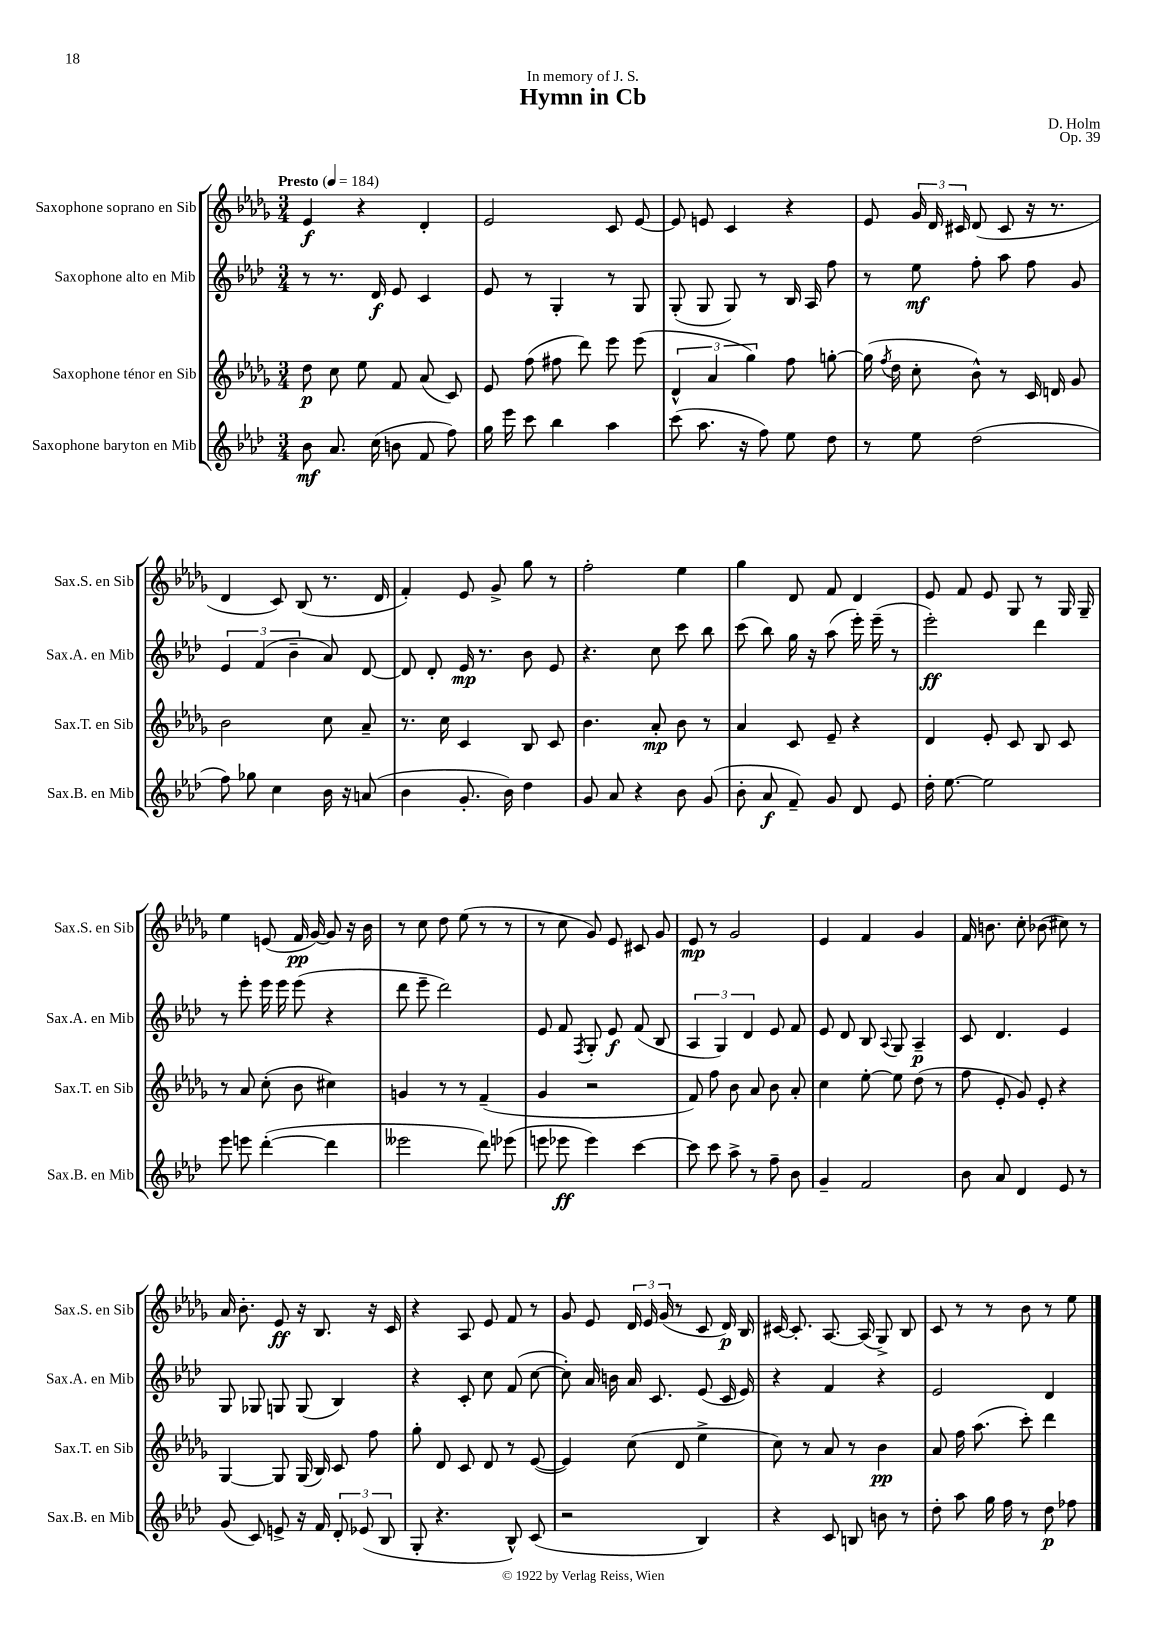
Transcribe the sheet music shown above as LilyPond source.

\header { title = "Hymn in Cb" composer = "D. Holm" dedication = "In memory of J. S." opus = "Op. 39" }
<<
\new StaffGroup <<
\new Staff = "s0" \with { instrumentName = "Saxophone soprano en Sib" shortInstrumentName = "Sax.S. en Sib" } {
    \clef treble \key des \major \numericTimeSignature \time 3/4 \tempo "Presto" 4 = 184
    \autoBeamOff ees'4\f r4 des'4-. |
    ees'2 c'8 ees'8~ |
    ees'8 e'8 c'4 r4 |
    ees'8 \tuplet 3/2 { ges'16 des'16 cis'16 } des'8( cis'8 r16 r8. |
    des'4 c'8) bes8( r8. des'16 |
    f'4-.) ees'8 ges'8-> ges''8 r8 |
    f''2-. ees''4 |
    ges''4 des'8 f'8 des'4 |
    ees'8 f'8 ees'8 ges8 r8 ges16 ges16-- |
    ees''4 e'8( f'16\pp ges'16~) ges'8 r16 bes'16 |
    r8 c''8 des''8 ees''8( r8 r8 |
    r8 c''8 ges'8) ees'8 cis'8 ges'8 |
    ees'8\mp r8 ges'2 |
    ees'4 f'4 ges'4 |
    f'16 b'8. c''8-. bes'8( cis''8) r8 |
    aes'16 bes'8.-. ees'8\ff r16 bes8. r16 c'16 |
    r4 aes8 ees'8 f'8 r8 |
    ges'8 ees'8 \tuplet 3/2 { des'16 ees'16 ges'16( } r8 c'8 des'16\p) bes16 |
    cis'16~ cis'8.-. aes8.~ aes16( ges8->) bes8 |
    c'8 r8 r8 bes'8 r8 ees''8 \bar "|." |
}
\new Staff = "s1" \with { instrumentName = "Saxophone alto en Mib" shortInstrumentName = "Sax.A. en Mib" } {
    \clef treble \key aes \major \numericTimeSignature \time 3/4
    \autoBeamOff r8 r8. des'16\f ees'8 c'4 |
    ees'8 r8 g4-. r8 g8 |
    g8-.( g8 g8) r8 bes16 aes16 f''8 |
    r8 ees''8\mf f''8-. aes''8 f''8 g'8 |
    \tuplet 3/2 { ees'4 f'4( bes'4-- } aes'8) des'8~ |
    des'8 des'8-. ees'16\mp r8. bes'8 ees'8 |
    r4. c''8 c'''8 bes''8 |
    c'''8( bes''8) g''16 r16 aes''8( ees'''16-.) ees'''16--( r8 |
    ees'''2-.\ff) des'''4 |
    r8 ees'''8-. ees'''16 ees'''16 ees'''8( r4 |
    des'''8 ees'''8-- des'''2) |
    ees'8 f'8 \acciaccatura { f8 } g8-. ees'8\f f'8( bes8 |
    \tuplet 3/2 { aes4 g4) des'4 } ees'8 f'8 |
    ees'8 des'8 bes8 \appoggiatura { aes8 } g8 aes4--\p |
    c'8 des'4. ees'4 |
    g8 ges8 g8 g8( bes4) |
    r4 c'8-. c''8 f'8( c''8~ |
    c''8-.) aes'16 b'16 aes'16 c'8. ees'8( c'16 ees'16) |
    r4 f'4 r4 |
    ees'2 des'4 \bar "|." |
}
\new Staff = "s2" \with { instrumentName = "Saxophone ténor en Sib" shortInstrumentName = "Sax.T. en Sib" } {
    \clef treble \key des \major \numericTimeSignature \time 3/4
    \autoBeamOff des''8\p c''8 ees''8 f'8 aes'8( c'8) |
    ees'8 f''8( fis''8 des'''8) ees'''8 ees'''8( |
    \tuplet 3/2 { des'4-^ aes'4 ges''4) } f''8 g''8~-. |
    g''16( \acciaccatura { f''8 } des''16 c''8-. bes'8-^) r8 c'16 d'16 ges'8 |
    bes'2 c''8 aes'8-- |
    r8. c''16 c'4 bes8 c'8 |
    bes'4. aes'8-.\mp bes'8 r8 |
    aes'4 c'8 ees'8-- r4 |
    des'4 ees'8-. c'8 bes8 c'8 |
    r8 aes'8 c''8-.( bes'8 cis''4) |
    g'4 r8 r8 f'4--( |
    ges'4 r2 |
    f'8) f''8 bes'8 aes'8 bes'8 aes'8-. |
    c''4 ees''8~-. ees''8 des''8( r8 |
    f''8 ees'8-. ges'8) ees'8-. r4 |
    ges4~ ges8 ges16( bes16) c'8 f''8 |
    ges''8-. des'8 c'8 des'8 r8 ees'8~( |
    ees'4) c''8( des'8 ees''4-> |
    c''8) r8 aes'8 r8 bes'4\pp |
    aes'8 f''16 aes''8.( c'''8-.) des'''4 \bar "|." |
}
\new Staff = "s3" \with { instrumentName = "Saxophone baryton en Mib" shortInstrumentName = "Sax.B. en Mib" } {
    \clef treble \key aes \major \numericTimeSignature \time 3/4
    \autoBeamOff bes'8\mf aes'8. c''16( b'8 f'8 f''8) |
    g''16 ees'''16 c'''8 bes''4 aes''4 |
    c'''8( aes''8. r16 f''8) ees''8 des''8 |
    r8 ees''8 des''2( |
    f''8) ges''8 c''4 bes'16 r16 a'8( |
    bes'4 g'8.-. bes'16) des''4 |
    g'8 aes'8 r4 bes'8 g'8( |
    bes'8-. aes'8\f f'8--) g'8 des'8 ees'8 |
    des''16-. ees''8.~ ees''2 |
    ees'''8 e'''8 des'''4~-.( des'''4 |
    eeses'''2 des'''8) ees'''8( |
    e'''8 ees'''8\ff ees'''4) c'''4~ |
    c'''8 c'''8 aes''8-> r8 f''8-- bes'8 |
    g'4-- f'2 |
    bes'8 aes'8 des'4 ees'8 r8 |
    g'8( c'8) e'8-> r16 f'16 \tuplet 3/2 { des'8-. ees'8( bes8 } |
    g8-. r4. bes8-^) c'8( |
    r2 bes4) |
    r4 c'8 b8 b'8 r8 |
    des''8-. aes''8 g''16 f''16 r8 des''8\p fes''8 \bar "|." |
}
>>
>>
\layout { \context { \Score \remove "Bar_number_engraver" } }
